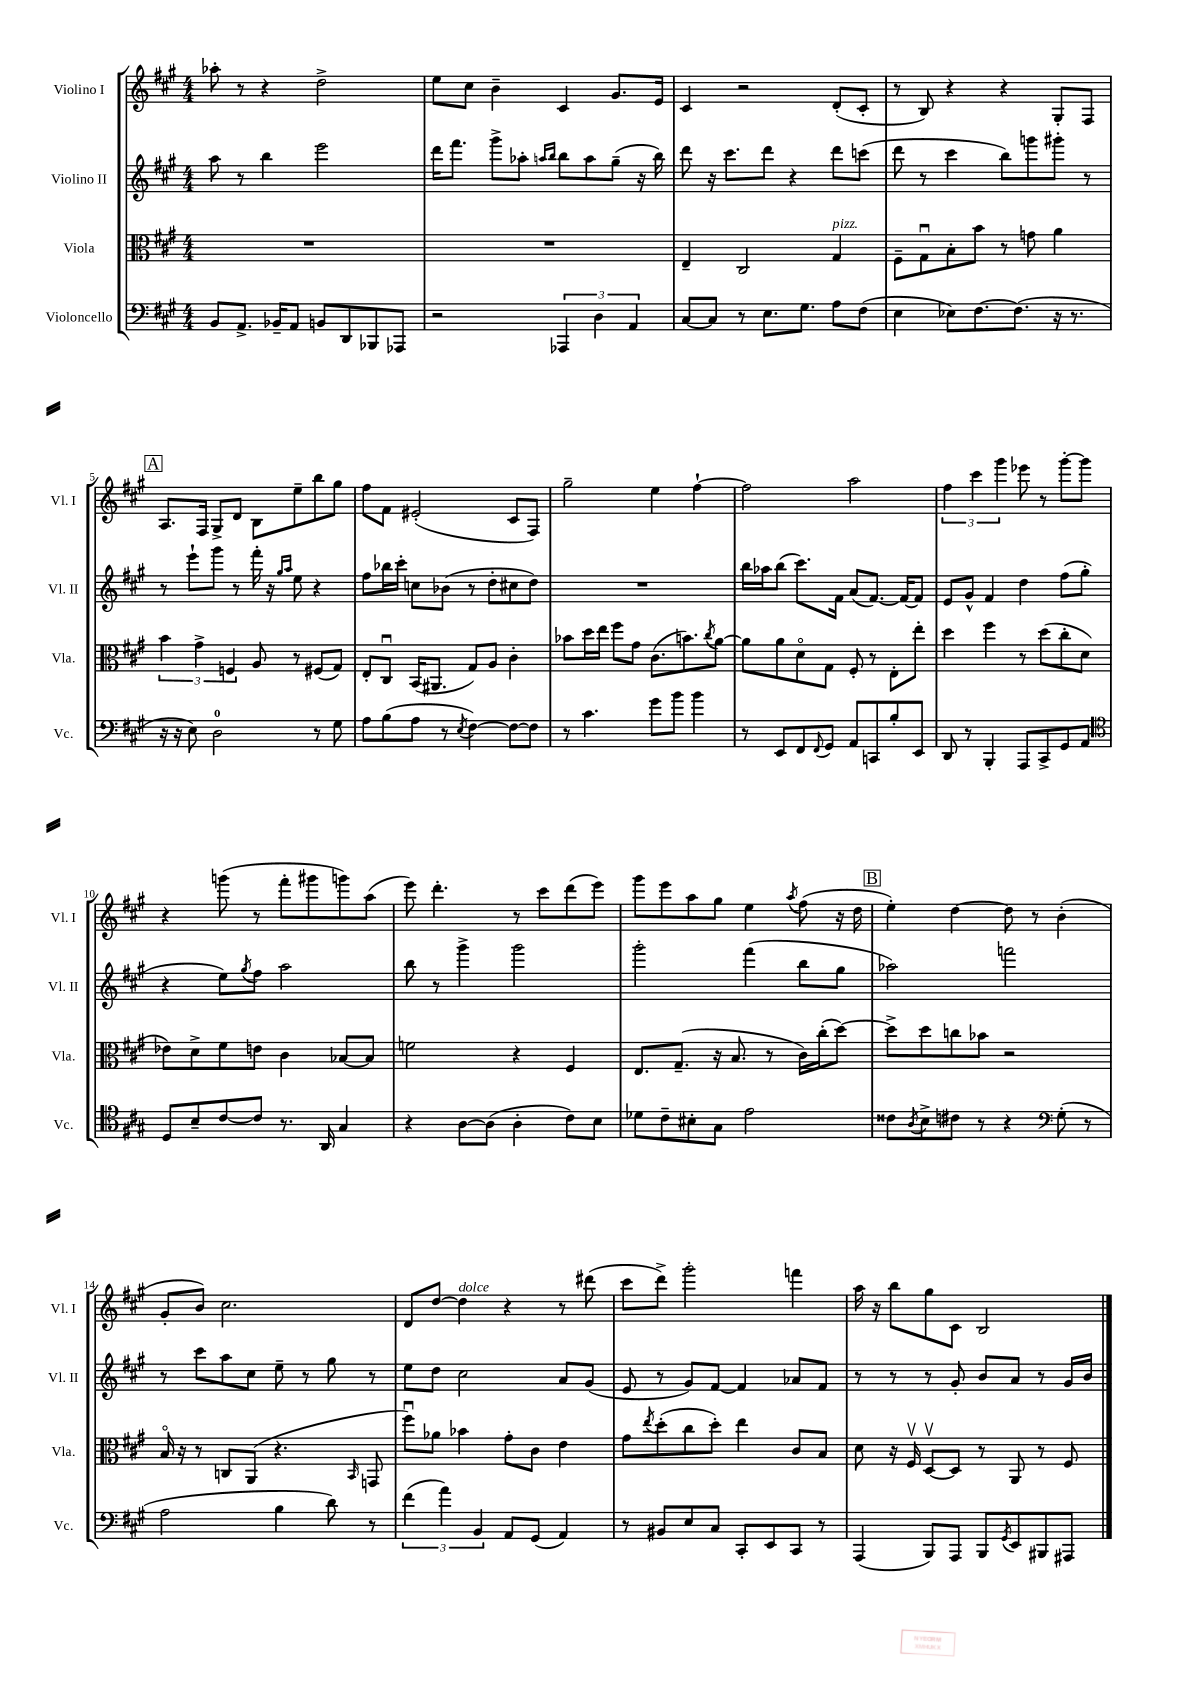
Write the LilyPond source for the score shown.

<<
\new StaffGroup <<
\new Staff = "s0" \with { instrumentName = "Violino I" shortInstrumentName = "Vl. I" } {
    \clef treble \key a \major \numericTimeSignature \time 4/4
    aes''8-. r8 r4 d''2-> |
    e''8 cis''8 b'4-- cis'4 gis'8. e'16 |
    cis'4 r2 d'8-.( cis'8-. |
    r8 b8) r4 r4 gis8-. fis8 |
    \mark \markup { \box "A" } a8. fis16 gis8-> d'8 b8 e''8-- b''8 gis''8 |
    fis''8 fis'8 eis'2-.( cis'8 fis8) |
    gis''2-- e''4 fis''4~-! |
    fis''2 a''2 |
    \tuplet 3/2 { fis''4 cis'''4 gis'''4 } ees'''8 r8 gis'''8~-. gis'''8 |
    r4 g'''8( r8 fis'''8-. gis'''8 g'''8) a''8( |
    e'''8) d'''4.-. r8 cis'''8 d'''8( e'''8) |
    gis'''8 e'''8 a''8 gis''8 e''4 \acciaccatura { a''8 } fis''8( r16 d''16 |
    \mark \markup { \box "B" } e''4-.) d''4~ d''8 r8 b'4-.( |
    gis'8-. b'8) cis''2. |
    d'8 d''8~ d''4^\markup { \italic "dolce" } r4 r8 dis'''8( |
    cis'''8 d'''8->) gis'''2-. f'''4 |
    a''16 r16 b''8 gis''8 cis'8 b2 \bar "|." |
}
\new Staff = "s1" \with { instrumentName = "Violino II" shortInstrumentName = "Vl. II" } {
    \clef treble \key a \major \numericTimeSignature \time 4/4
    a''8 r8 b''4 e'''2 |
    d'''16 fis'''8. gis'''8-> aes''8-. \grace { a''16 b''16 } b''8 a''8 gis''8--( r16 b''16) |
    d'''8 r16 cis'''8. d'''8 r4 d'''8 c'''8( |
    d'''8 r8 cis'''4 b''8) g'''8 gis'''8-. r8 |
    \mark \markup { \box "A" } r8 e'''8-! gis'''8 r8 fis'''16-. r16 \grace { gis''16 a''16 } e''8 r4 |
    fis''8 bes''16 cis'''16-. c''8 bes'8( r8 d''8-. cis''8 d''8) |
    R1 |
    b''16 aes''16 b''8( cis'''8.) fis'16 a'8( fis'8.~) fis'16~ fis'8 |
    e'8 gis'8-^ fis'4 d''4 fis''8( gis''8-. |
    r4 e''8) \acciaccatura { gis''8 } fis''8 a''2 |
    b''8 r8 gis'''4-> gis'''2 |
    gis'''2-. fis'''4( b''8 gis''8 |
    \mark \markup { \box "B" } aes''2) f'''2 |
    r8 cis'''8 a''8 cis''8 e''8-- r8 gis''8 r8 |
    e''8 d''8 cis''2 a'8 gis'8( |
    e'8 r8 gis'8) fis'8~ fis'4 aes'8 fis'8 |
    r8 r8 r8 gis'8-. b'8 a'8 r8 gis'16 b'16 \bar "|." |
}
\new Staff = "s2" \with { instrumentName = "Viola" shortInstrumentName = "Vla." } {
    \clef alto \key a \major \numericTimeSignature \time 4/4
    R1 |
    R1 |
    e4-- cis2 gis4^\markup { \italic "pizz." } |
    fis8-- gis8\downbow b8-. b'8 r8 g'8 a'4 |
    \mark \markup { \box "A" } \tuplet 3/2 { b'4 gis'4-> f4 } a8 r8 fis8( gis8) |
    e8-. cis8\downbow b,16( ais,8. gis8) a8 cis'4-. |
    bes'8 d''16 e''16 fis''8 gis'8 cis'8.( b'8.) \acciaccatura { cis''8 } a'8~ |
    a'8 a'8 d'8\flageolet gis8 fis8-. r8 e8-. e''8-. |
    d''4 fis''4 r8 d''8( cis''8-. d'8 |
    ees'8) d'8-> fis'8 e'8 cis'4 bes8~ bes8 |
    f'2 r4 fis4 |
    e8. gis8.--( r16 b8. r8 cis'16) cis''16-.( d''8~) |
    \mark \markup { \box "B" } d''8-> d''8 c''8 bes'8 r2 |
    b16\flageolet r16 r8 c8 a,8( r4. \grace { b,16 } g,8 |
    fis''8\downbow) aes'8 bes'4 gis'8-. cis'8 e'4 |
    gis'8 \acciaccatura { e''8 } d''8-.( cis''8 d''8-.) e''4 cis'8 b8 |
    d'8 r16 fis16\upbow d8~\upbow d8 r8 a,8 r8 fis8 \bar "|." |
}
\new Staff = "s3" \with { instrumentName = "Violoncello" shortInstrumentName = "Vc." } {
    \clef bass \key a \major \numericTimeSignature \time 4/4
    b,8 a,8.-> bes,16-- a,8 b,8 d,8 bes,,8 aes,,8 |
    r2 \tuplet 3/2 { aes,,4 d4 a,4 } |
    cis8~ cis8 r8 e8. gis8. a8 fis8( |
    e4 ees8) fis8.~ fis8.( r16 r8. |
    \mark \markup { \box "A" } r16 r16 e8) d2-0 r8 gis8 |
    a8 b8( a8 r8 \acciaccatura { e8 } fis4~) fis8~ fis8 |
    r8 cis'4. gis'8 b'8 b'4 |
    r8 e,8 fis,8 \appoggiatura { fis,8 } gis,8 a,8 c,8 b8-. e,8 |
    d,8 r8 b,,4-. a,,8 cis,8-> gis,8 a,8 |
    \clef tenor d8 b8-- cis'8~ cis'8 r8. a,16 gis4 |
    r4 a8~ a8( a4-. cis'8) b8 |
    des'8 cis'8-- bis8-. gis8 e'2 |
    \mark \markup { \box "B" } cisis'8 \acciaccatura { a8 } b8-> cis'8 r8 r4 \clef bass gis8-.( r8 |
    a2 b4 d'8) r8 |
    \tuplet 3/2 { fis'4( a'4) b,4 } a,8 gis,8( a,4) |
    r8 bis,8 e8 cis8 cis,8-. e,8 cis,8 r8 |
    a,,4( b,,8) a,,8 b,,8 \acciaccatura { gis,8 } e,8 bis,,8 ais,,8 \bar "|." |
}
>>
>>
